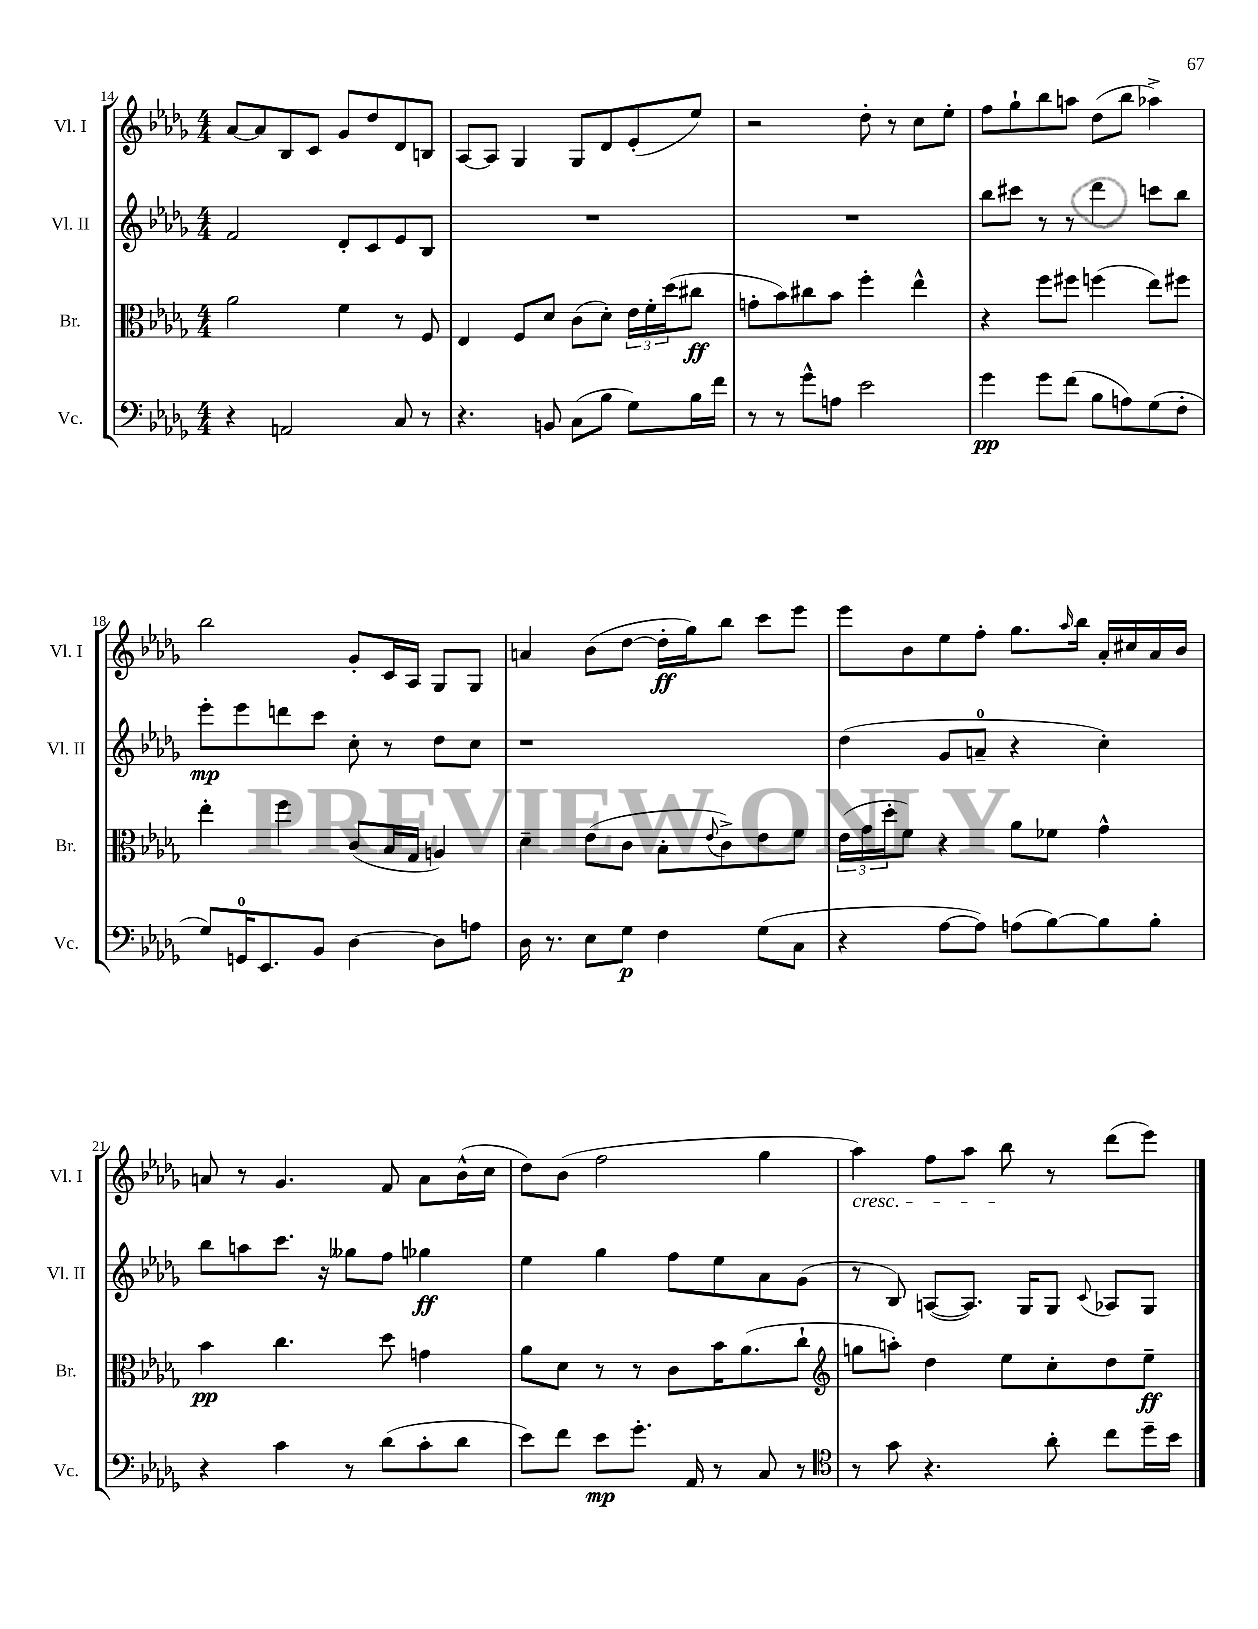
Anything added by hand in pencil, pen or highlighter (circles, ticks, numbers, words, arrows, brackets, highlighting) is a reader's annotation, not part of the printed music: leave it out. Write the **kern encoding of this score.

**kern	**kern	**kern	**kern
*staff4	*staff3	*staff2	*staff1
*clefF4	*clefC3	*clefG2	*clefG2
*k[b-e-a-d-g-]	*k[b-e-a-d-g-]	*k[b-e-a-d-g-]	*k[b-e-a-d-g-]
*M4/4	*M4/4	*M4/4	*M4/4
4r	2a-	2f	[8a-
.	.	.	8a-]
2AA	.	.	8B-
.	.	.	8c
.	4f	8d-'	8g-
.	.	8c	8dd-
8C	8r	8e-	8d-
8r	8F	8B-	8B
=	=	=	=
4.r	4E-	1r	[8A-
.	.	.	8A-]
.	8F	.	4G-
8BB	8d-	.	.
(8C	(8c	.	8G-
8B-	8d-')	.	8d-
8G-)	24e-	.	(8e-'
.	24f'	.	.
.	(24dd-	.	.
16B-	8cc#	.	8ee-)
16f	.	.	.
=	=	=	=
8r	8g'	1r	2r
8r	8b-)	.	.
8g-^^	8cc#	.	.
8A	8b-	.	.
2e-	4ff'	.	8dd-'
.	.	.	8r
.	4ee-^^	.	8cc
.	.	.	8ee-'
=	=	=	=
4g-	4r	8bb-	8ff
.	.	8ccc#	8gg-`
8g-	8ff	8r	8bb-
(8f	8ff#	8r	8aa
8B-	(4ff	4ddd-	(8dd-
8A)	.	.	8bb-
(8G-	8ee-)	8ccc	4aa-^)
8F'	8ff#	8bb-	.
=	=	=	=
8G-)	4ee-'	8eee-'	2bb-
16GG	.	8eee-	.
8.EE-	.	.	.
.	4ff	8ddd	.
8BB-	.	8ccc	.
[4D-	(8c	8cc'	8g-'
.	16B-	8r	16c
.	16G-	.	16A-
8D-]	4A)	8dd-	8G-
8A	.	8cc	8G-
=	=	=	=
16D-	4d-~	1r	4a
8.r	.	.	.
8E-	(8e-	.	(8b-
8G-	8c	.	[8dd-
4F	8B-'	.	16dd-']
.	.	.	16gg-)
.	8qqe-	.	.
.	8c^)	.	8bb-
(8G-	8e-	.	8ccc
8C	8f	.	8eee-
=	=	=	=
4r	(24e-	(4dd-	8eee-
.	24g-	.	.
.	24dd-'	.	.
.	8f)	.	8b-
[8A-	4r	8g-	8ee-
8A-])	.	8a~	8ff'
(8A	8a-	4r	8.gg-
[8B-)	8f-	.	.
.	.	.	16qqaa-
.	.	.	16bb-
8B-]	4g-^^	4cc')	16a-'
.	.	.	16cc#
8B-'	.	.	16a-
.	.	.	16b-
=	=	=	=
4r	4b-	8bb-	8a
.	.	8aa	8r
4c	4.cc	8.ccc	4.g-
.	.	16r	.
8r	.	8gg--	.
(8d-	8dd-	8ff	8f
8c'	4g	4gg-	8a
8d-	.	.	(16b-^^
.	.	.	16cc
=	=	=	=
8e-)	8a-	4ee-	8dd-)
8f	8d-	.	(8b-
8e-	8r	4gg-	2ff
8.g-'	8r	.	.
.	8c	8ff	.
16AA-	.	.	.
8r	16b-	8ee-	.
.	(8.a-	.	.
8C	.	8a-	4gg-
8r	8cc`	(8g-	.
=	=	=	=
*clefC4	*clefG2	*	*
8r	8gg	8r	4aa-)
8g-	8aa')	8B-)	.
4.r	4dd-	([8A	8ff
.	.	8.A])	8aa-
.	8ee-	.	8bb-
.	.	16G-	.
8a-'	8cc'	8G-	8r
.	.	8qqc	.
8cc	8dd-	8A-	(8ddd-
16dd-~	8ee-~	8G-	8eee-)
16b-	.	.	.
==	==	==	==
*-	*-	*-	*-
